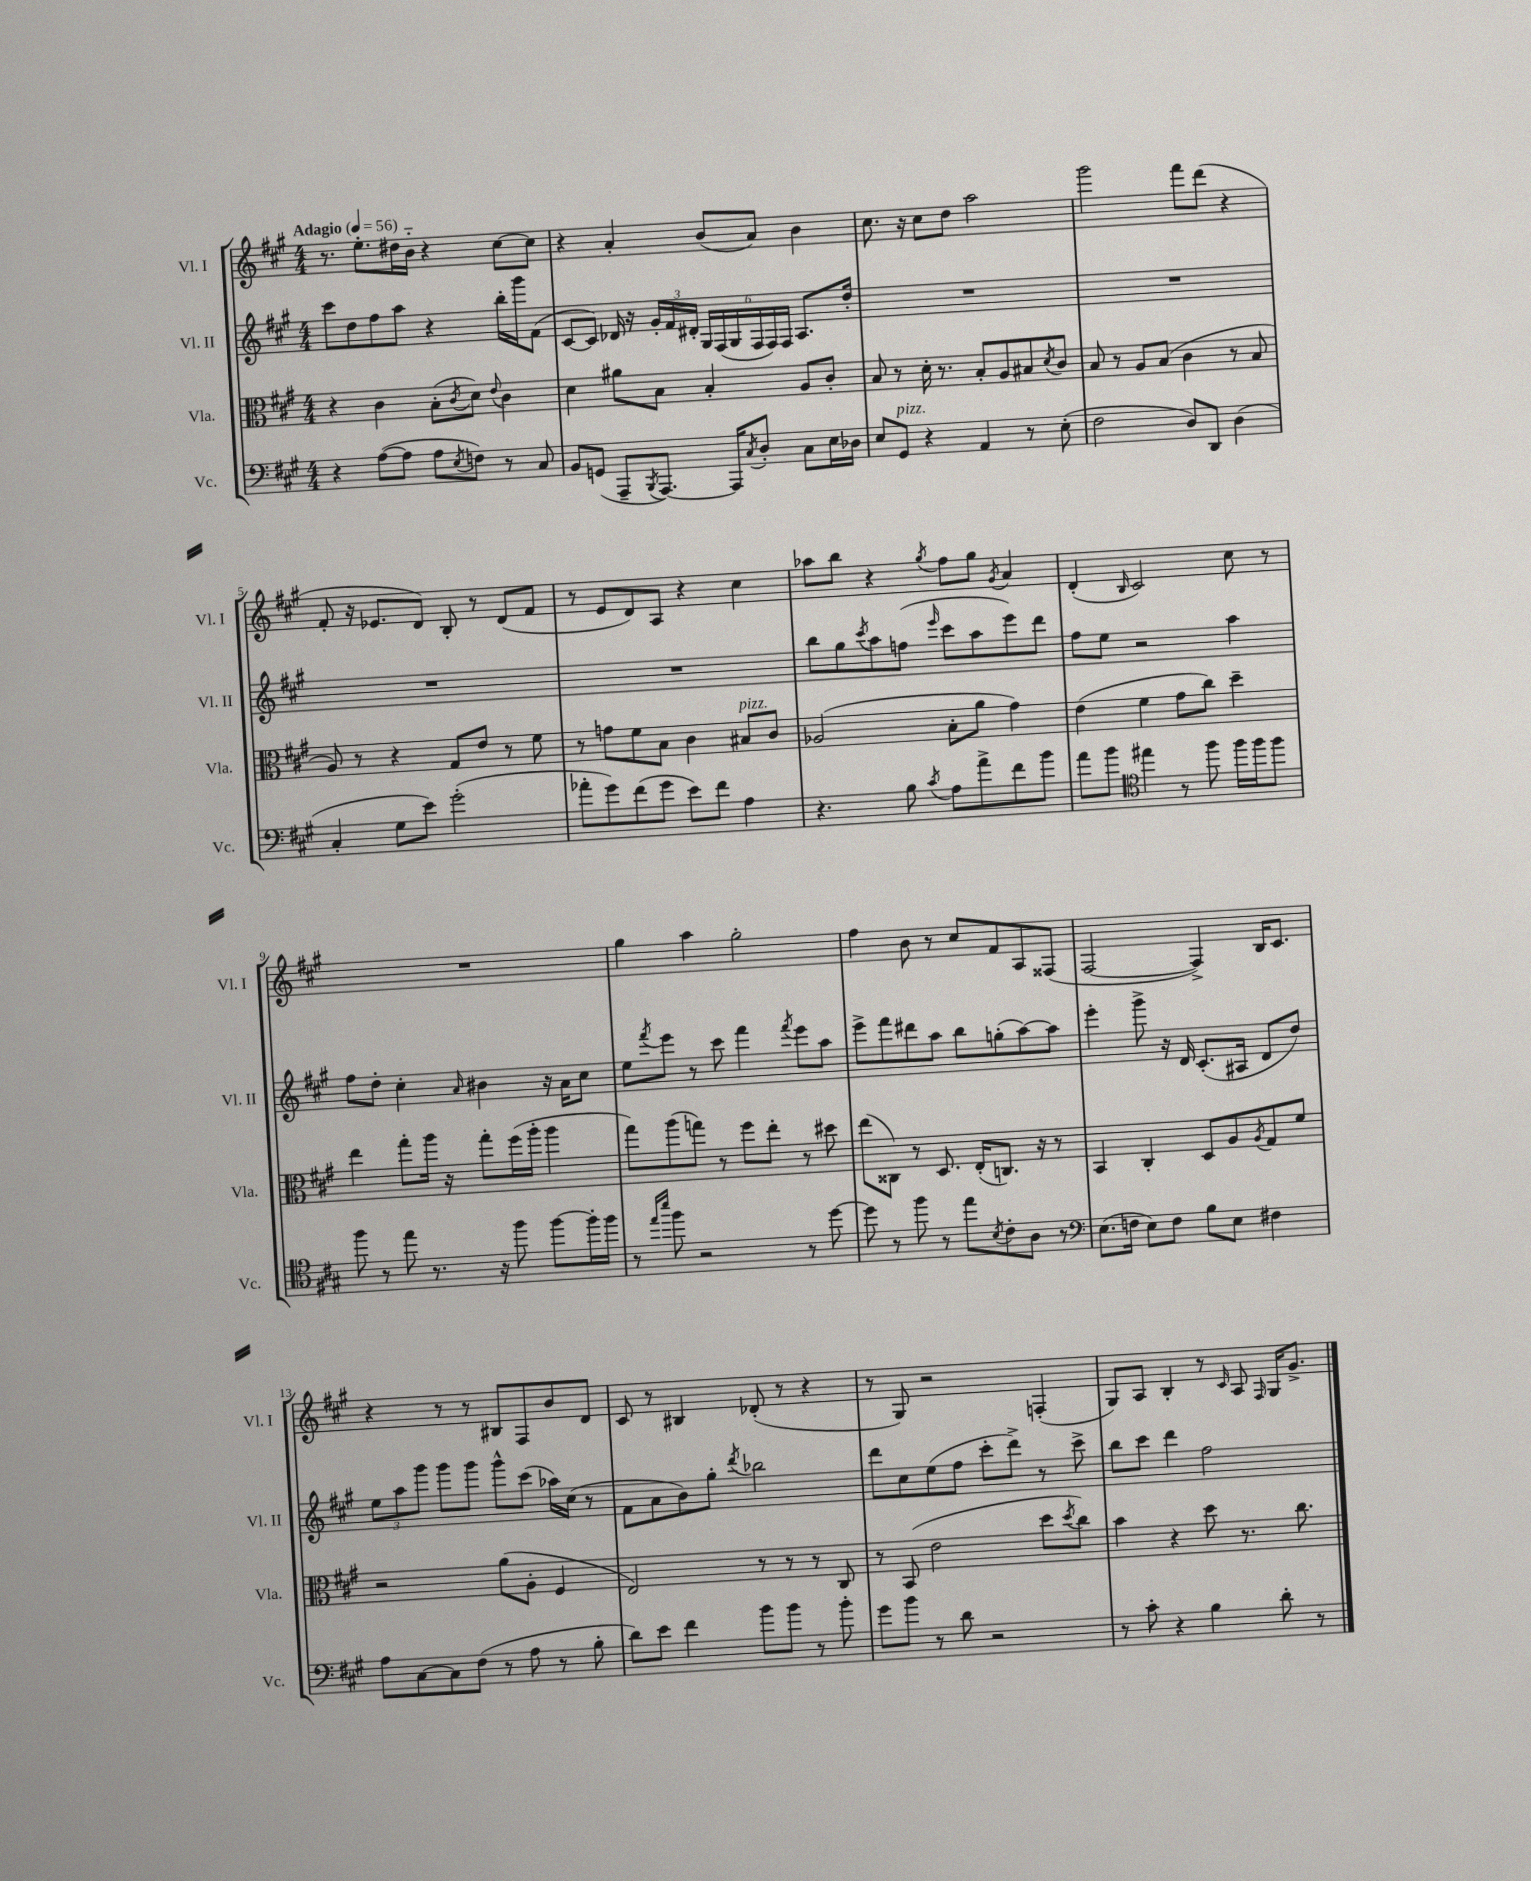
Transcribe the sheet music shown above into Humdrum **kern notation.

**kern	**kern	**kern	**kern
*part4	*part3	*part2	*part1
*staff4	*staff3	*staff2	*staff1
*I"Vc.	*I"Vla.	*I"Vl. II	*I"Vl. I
*I'Vc.	*I'Vla.	*I'Vl. II	*I'Vl. I
*clefF4	*clefC3	*clefG2	*clefG2
*k[f#c#g#]	*k[f#c#g#]	*k[f#c#g#]	*k[f#c#g#]
*M4/4	*M4/4	*M4/4	*M4/4
*MM56	*MM56	*MM56	*MM56
=1	=1	=1	=1
!	!	!	!LO:TX:a:B:t=Adagio
4r	4r	8ccc#\L	8.r
.	.	8dd\	.
.	.	.	8.ee'\L
([8A\L	4c#\	8ff#\	.
8A\J]	.	8aa\J	16dd#X\L
.	.	.	16b\JJ
8A\L	(8B'\L	4r	4r
8qE/	8qc#/	.	.
8Fn\J)	8d\J)	.	.
.	8qqe/	.	.
8r	4c#\	16bb'\LL	[8cc#\L
.	.	16ggg#\J	.
8C#/	.	(8f#\J	8cc#\J]
=2	=2	=2	=2
8BB/L	4d\	[8c#/L	4r
(8GGn/J	.	8c#/J])	.
8AAA~/L	8a#X\L	16d-X/	4a'/
.	.	16r	.
8qBBB/	.	.	.
[8.AAA/J)	8B\J	24g#'/LL	.
.	.	24f#/	.
.	.	24d#X'/JJ	.
.	4B'/	24G#/LL	(8b/L
.	.	(24F#/	.
16AAA/KL]	.	.	.
.	.	24G#/	.
8qC#/	.	.	.
8D'/J	.	24F#/	8a/J)
.	.	24F#/)	.
.	.	24F#/JJ	.
8C#\L	8A/L	8.A/L	4b\
16E\L	8c#'/J	.	.
16D-X\JJ	.	16dd'/Jk	.
=3	=3	=3	=3
8E/L	8B/	1r	8.cc#\
!LO:TX:a:i:t=pizz.	!	!	!
8GG#/J	8r	.	.
.	.	.	16r
4r	16d'\	.	8cc#\L
.	8.r	.	.
.	.	.	8dd\J
4AA/	8B'/L	.	2aa\
.	8A/	.	.
8r	8B#X/	.	.
.	8qd/	.	.
(8E'\	8c#/J	.	.
=4	=4	=4	=4
2F#\	8B/	1r	2ggg#\
.	8r	.	.
.	8A/L	.	.
.	(8B/J	.	.
8D/L)	4c#\	.	8fff#\L
8DD/J	.	.	(8ddd\J
(4D\	8r	.	4r
.	8B/	.	.
!!LO:LB:g=z
=5	=5	=5	=5
4C#'/	8A/)	1r	8f#'/
.	8r	.	16r
.	.	.	8.e-X/L
8G#\L	4r	.	.
8e\J)	.	.	8d/J)
(2g#'\	8G#/L	.	8B'/
.	8e/J	.	8r
.	8r	.	(8d/L
.	8f#\	.	8f#/J
=6	=6	=6	=6
8a-X'\L	8r	1r	8r
8g#\)	8gn\L	.	8e/L
(8f#\	8f#\	.	8d/)
8g#\J	8B\J	.	8A/J
8e\L)	4c#\	.	4r
8f#\J	.	.	.
!	!LO:TX:a:i:t=pizz.	!	!
4A\	8B#X/L	.	4cc#\
.	8c#/J	.	.
=7	=7	=7	=7
4.r	(2A-X/	8bb\L	8aa-X\L
.	.	8gg#\	8bb\J
.	.	8qccc#/	.
.	.	8aa\	4r
8B\	.	(8ffn\J	.
8qc#/	.	16qqeee/	8qgg#/
8A\L	8B'\L	8ccc#\L	8ff#\L
8a^\	8a\J	8aa\	8gg#\J
.	.	.	8qg#/
8f#\	4g#\)	8eee\)	4a/
8b\J	.	8ddd\J	.
=8	=8	=8	=8
8a\L	(4e\	8ff#\L	(4d'/
8b\J	.	8ee\J	.
*clefC4	*	*	*
.	.	.	16qqB/
4ee#X\	4f#\	2r	2c#/)
8r	8g#\L	.	.
8ff#\	8cc#\J)	.	.
16ff#\LL	4dd~\	4aa\	8cc#\
16ff#\J	.	.	.
8ff#\J	.	.	8r
!!LO:LB:g=z
=9	=9	=9	=9
8ff#\	4ee\	8ff#\L	1r
8r	.	8dd'\J	.
8ee\	8gg#'\L	4cc#'\	.
8.r	16aa\Jk	.	.
.	16r	.	.
.	.	16qqa/	.
.	8gg#'\L	4b#X\	.
16r	.	.	.
8ff#\	(16ff#\L	.	.
.	16aa'\JJ	.	.
[8ff#\L	4aa\	16r	.
.	.	16a\KL	.
16ff#'\L]	.	8cc#\J	.
16ff#\JJ	.	.	.
=10	=10	=10	=10
8r	8gg#\L)	8ee\L	4gg#\
16qqee/LL	.	.	.
16qqbb/JJ	.	8qfff#/	.
8ff#\	(8aa\	8eee\J	.
2r	8ggn\J)	8r	4aa\
.	8r	8ccc#\	.
.	8ff#\L	4fff#\	2gg#'\
.	8ee'\J	.	.
.	.	8qfff#/	.
8r	8r	8eee\L	.
[8dd\	8dd#X\	8aa\J	.
=11	=11	=11	=11
8dd\]	(8ee\L	8eee^\L	4ff#\
8r	8C##X\J)	8fff#\	.
8ff#\	8r	8ddd#X\	8b\
8r	8.D/	8aa\J	8r
8ee\L	.	8bb\L	8cc#/L
.	(16E'/KL	.	.
8qB/	.	.	.
8c#'\	8.Cn/J)	(8ggn'\	8f#/
8A\J	.	[8aa\)	8A/
.	16r	.	.
8r	8r	8aa\J]	(8F##X/J
=12	=12	=12	=12
*clefF4	*	*	*
(8.E\L	4BB/	4eee'\	[2F#/
16Fn\Jk	.	.	.
8E\L)	4C#'/	8ggg#^\	.
8F\J	.	16r	.
.	.	16d/	.
8B\L	8D/L	(8.c#'/L	4F#^/])
8E\J	8A/	.	.
.	.	16A#X/Jk	.
.	8qA/	.	.
4F#X\	8G#/	8d/L	16B/KL
.	.	.	8.c#/J
.	8f#/J	8dd/J)	.
!!LO:LB:g=z
=13	=13	=13	=13
8A\L	2r	12ee\L	4r
.	.	12aa\	.
[8C#\	.	.	.
.	.	12ggg#\J	.
8C#\]	.	8ggg#\L	8r
(8F#\J	.	8ggg#\J	8r
8r	(8a\L	8ggg#^^\L	8B#X/L
8A\	8A'\J	(8ccc#\J	8F#/
8r	4F#/	16aa-X\LL)	8b/
.	.	(16cc#\JJ	.
8B'\	.	8r	8d/J
=14	=14	=14	=14
8d\L)	2E/)	8f#\L	8c#/
8e\J	.	8a\	8r
4f#\	.	8b\)	4B#X/
.	.	8gg#'\J	.
.	.	8qddd/	.
8b\L	8r	2bb-X\	(8d-X'/
8b\J	8r	.	8r
8r	8r	.	4r
8b'\	8C#/	.	.
=15	=15	=15	=15
8g#\L	8r	8ddd\L	8r
8b\J	(8BB/	8cc#\	8G#/)
8r	2e\	(8ee\	2r
8d\	.	8ff#\J	.
2r	.	8ccc#'\L	.
.	.	8ddd^\J)	.
.	8dd\L	8r	(4Fn'/
.	8qdd/	.	.
.	8cc#\J)	8ccc#^\	.
=16	=16	=16	=16
8r	4b\	8bb\L	8G#/L)
8c#'\	.	8ccc#\J	8A/J
4r	4r	4ddd\	4B'/
4B\	8dd\	2ff#\	8r
.	.	.	16qqc#/
.	8.r	.	8A/
.	.	.	16qqF#/
8d'\	.	.	16G#/KL
.	8.cc#\	.	8.g#^/J
8r	.	.	.
==	==	==	==
*-	*-	*-	*-
